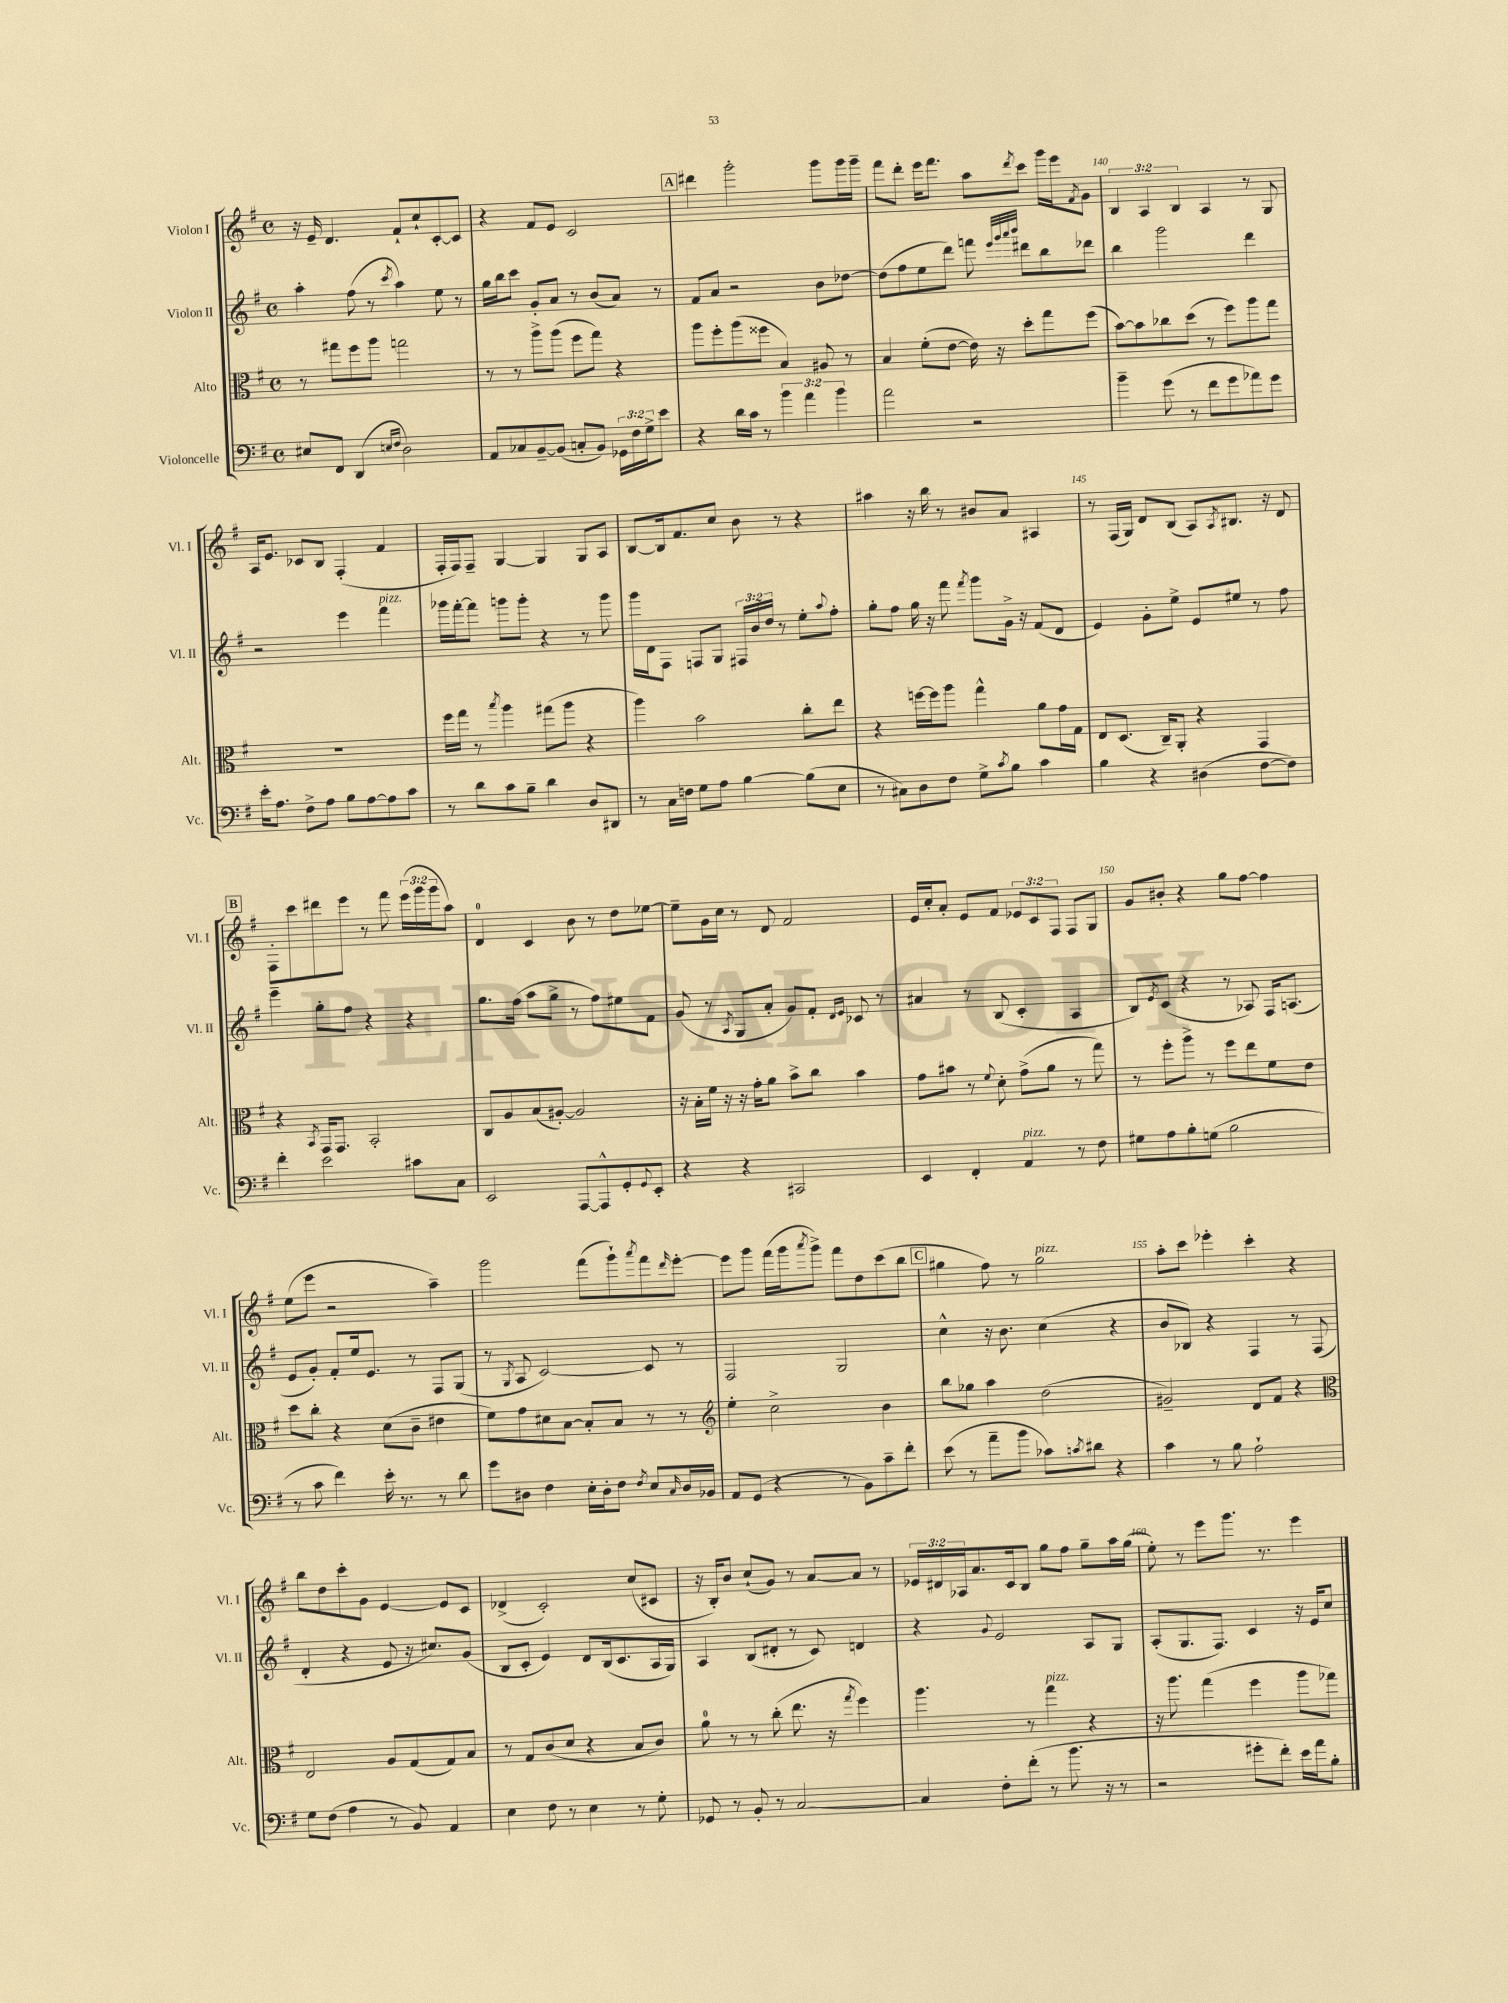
<<
\new StaffGroup <<
\new Staff = "s0" \with { instrumentName = "Violon I" shortInstrumentName = "Vl. I" } {
    \clef treble \key g \major \defaultTimeSignature \time 4/4 \override Staff.TupletNumber.text = #tuplet-number::calc-fraction-text
    r16 e'16-- d'4. fis'8-! c''8-! c'8~-. c'8 |
    r4 fis'8 e'8 c'2 |
    \mark \markup { \box "A" } dis'''4 g'''2-. g'''8 g'''16 g'''16-- |
    fis'''8 d'''8-. e'''16 fis'''8. a''8 \acciaccatura { d'''8 } c'''8 g'''16 e'''16 \acciaccatura { fis'8 } g'8 |
    \tuplet 3/2 { b4 a4 b4 } a4 r8 g8 |
    a16 e'8. ces'8 b8 fis4-.( fis'4 |
    fis16-. fis16) fis8-- g4~ g4 g8 a8 |
    b8~ b16 fis'8. c''8 b'8 r8 r4 |
    ais''4 r16 b''16 r8 bis'8 a'8 ais4 |
    r8 fis16( g16) d'8 b8( a8) \acciaccatura { a8 } bis8. r16 d'8 |
    \mark \markup { \box "B" } fis8-. c'''8 dis'''8 e'''8 r8 fis'''8 \tuplet 3/2 { e'''16( g'''16 g'''16 } a''8) |
    d'4-0 c'4 b'8 r8 d''8 ees''8~ |
    ees''8-- g'16 c''16 r8 d'8 fis'2 |
    e'16 c''16-. a'8-. e'8 fis'8 \tuplet 3/2 { ees'8 c'8 fis8 } fis8 g8 |
    g'8 bis'8-. r4 g''8 fis''8~ fis''4 |
    e''8( e'''8 r2 a''4--) |
    g'''2 fis'''8( g'''8-!) \acciaccatura { a'''8 } fis'''8 \grace { d'''16 } e'''8~-. |
    e'''8 g'''8 fis'''16( g'''16 \acciaccatura { a'''8 } g'''8->) fis'''8 d''8 c'''8( b''8 |
    \mark \markup { \box "C" } gis''4 fis''8) r8 gis''2^\markup { \italic "pizz." } |
    a''8-. c'''8 ees'''4-. c'''4-. r4 |
    b''8 d''8 c'''8-. g'8 e'4~ e'8 c'8 |
    des'4->( c'2-.) c''8( cis'8 |
    r16 b16-.) b'8 c''8-!( g'8) r8 a'8~ a'8 r8 |
    \tuplet 3/2 { ees'16 dis'16 aes16 } a'8. c'16 b8 g''8 fis''8 g''8-- a''16 g''16( |
    e''8-.) r8 e'''8 g'''8. r8. e'''4 \bar "|." |
}
\new Staff = "s1" \with { instrumentName = "Violon II" shortInstrumentName = "Vl. II" } {
    \clef treble \key g \major \defaultTimeSignature \time 4/4 \override Staff.TupletNumber.text = #tuplet-number::calc-fraction-text
    a''4-. fis''8( r8 \acciaccatura { c'''8 } a''4) e''8 r8 |
    g''16 b''16 c'''8 g'8-. a'8 r8 b'8( a'8) r8 |
    \mark \markup { \box "A" } fis'8 a'8 r2 b'8 des''8~ |
    des''8( fis''8 e''8 d'''8) f'''8 \grace { e'''32 g'''32 a'''32 b'''32 } dis'''8 b''8 des'''8 |
    b''4 g'''2 d'''4 |
    r2 e'''4 fis'''4^\markup { \italic "pizz." } |
    ges'''16 fis'''16~-. fis'''8 g'''8 g'''8-. r4 r8 g'''8 |
    g'''16 d'16 fis8 f8 g8 \tuplet 3/2 { fis16 b'16 d''16 } r8 e''8-. \appoggiatura { a''8 } fis''8-. |
    g''8-. fis''8 g''16 r16 fis'''8 \acciaccatura { fis'''8 } g'''8 g'16-> r16 fis'8( d'8 |
    e'4) g'8-. e''8-> e'8 eis''8 r8 fis''8 |
    \mark \markup { \box "B" } e'''4-- g''8-. fis''8 r4 r4 |
    g''8. fis''16( a''8 g''8-> r8 fis''8) eis''8 fis'8 |
    g'8( r8 \acciaccatura { a8 } g8 a'8-. g'8) fis'8-. \grace { d'16 e'16 } ces'8 r8 |
    ais'4 r8 b8( c'4-. a4 |
    b8) \acciaccatura { e'8 } c'8( r4 r8 aes8) fis16 a8.( |
    e'8 g'8-.) fis'8-. e''16 e'8. r8 fis8 g8( |
    r8 \acciaccatura { g8 } a8 c'2~) c'8 r8 |
    fis2 g2 |
    \mark \markup { \box "C" } c''4-^ r16 b'8. c''4( r4 |
    b'8 bes8) r4 fis4 r8 fis8( |
    d'4-. r4 e'8 r16 cis''8.) g'8( |
    b8 c'8-. e'4) d'8 b16( c'8. a16 g16) |
    a4 b8( dis'8-. r8 c'8) d'4 |
    r4 \appoggiatura { g'8 } e'2 a8 g8 |
    a8-.( g8. fis8.) c'4 r16 e'16 c''8 \bar "|." |
}
\new Staff = "s2" \with { instrumentName = "Alto" shortInstrumentName = "Alt." } {
    \clef alto \key g \major \defaultTimeSignature \time 4/4
    r8 gis''8 fis''8 a''8 g''2 |
    r8 r8 a''8-> a''8( fis''8 g''8) r4 |
    \mark \markup { \box "A" } a''8 fis''8-. a''8( fisis''8 b4) ais8 r8 |
    b4 fis'8-.( e'8~ e'16) r16 d''8-. g''8 fis''8( |
    b'8~) b'8 ces''8 d''8( r8 fis''8) a''8 g''8 |
    R1 |
    fis''16 g''16 r8 \acciaccatura { b''8 } a''4 gis''8( a''8 r4 |
    a''4) b'2 c''8-. e''8 |
    r4 f''16~ f''16 a''8 g''4-^ a'8 g'16 g16 |
    e8 d8.( c16--) a,8-. r4 g,4 |
    \mark \markup { \box "B" } r4 \acciaccatura { b,8 } g,16 g,8. b,2-. |
    c8 a8 b8( ais8~-.) ais2 |
    r16 b16-. fis'16 r16 r16 g'16-. a'8 b'8-> c''8 b'4 |
    g'8 bis'8 r8 \appoggiatura { fis'8 } d'8-. g'8->( a'8 r8 g''8) |
    r8 fis''8-. a''8-> r8 fis''8 e''8 fis'8 e'8 |
    d''8 c''8-. r4 d'8( c'8-- eis'4 |
    fis'8) g'8 dis'8 b8~ b8-. b8 r8 r8 |
    \clef treble e''4-. c''2-> b'4 |
    \mark \markup { \box "C" } b''8 ges''8 a''4 d''2( |
    gis'2--) d'8 fis'8 r4 |
    \clef alto e2 a8 g8( g8) b8 |
    r8 g8 c'8( d'8 r4 b8 c'8) |
    a'8-0 r8 r8 c''8-.( e''8. r16 \acciaccatura { g''8 } fis''4) |
    a''4. r8 g''4^\markup { \italic "pizz." } r4 |
    r16 a''8. g''4( fis''4 a''8 ges''8) \bar "|." |
}
\new Staff = "s3" \with { instrumentName = "Violoncelle" shortInstrumentName = "Vc." } {
    \clef bass \key g \major \defaultTimeSignature \time 4/4 \override Staff.TupletNumber.text = #tuplet-number::calc-fraction-text
    eis8 fis,8 d,4( \grace { e16 fis16 } d2) |
    a,8 ces8 b,8~-- b,8( c8-. b,8) \tuplet 3/2 { ges,16 fis16 g16-> } e'8 |
    \mark \markup { \box "A" } r4 d'16 c'16 r8 \tuplet 3/2 { b'4 a'4 b'4 } |
    a'2 r2 |
    b'4-- g'8( r8 fis'8 g'8 aes'8) g'8 |
    e'16-. a8. fis8-> a8 b8 a8~ a8 c'8 |
    r8 d'8 c'8 b8-- d'4 d8 dis,8 |
    r8 c16 f16 g8 a8 b4~ b8( e8 |
    r8 cis8) d8 fis8 g8-> \acciaccatura { c'8 } b8 c'4 |
    b4 r4 dis4( fis8~ fis8) |
    \mark \markup { \box "B" } fis'4-. e'2 cis'8 c8 |
    e,2 a,,8~ a,,8-^ g,8-. \appoggiatura { g,8 } e,8-. |
    r4 r4 cis,2 |
    e,4 fis,4-. a,4^\markup { \italic "pizz." } r8 fis8 |
    gis8 a8 b8-. g8( b2 |
    r8 c'8 fis'4) e'16-. r8. r8 d'8 |
    g'8 dis8 fis4 e16-. dis16-. fis8 \acciaccatura { fis8 } e8 \grace { c16 } dis16 bes,16 |
    a,8 g,8( r4 r8 b,8) c'8-- fis'8-. |
    \mark \markup { \box "C" } e'8( r8 a'8-- b'8 ces'8) \acciaccatura { c'8 } dis'8 r4 |
    c'4 r8 b8 a2-! |
    g8 fis8( a4 r8 b,8) a,4 |
    e4 fis8 r8 e4 r8 g8-. |
    ges,8 r8 b,8-. r8 c2~ |
    c4 fis8-. fis'8-.( r8 b'8. r16 r8 |
    r2 gis'8-. fis'8-.) e'16 a'16 b8-. \bar "|." |
}
>>
>>
\layout { \context { \Score currentBarNumber = #136 \override BarNumber.break-visibility = ##(#f #t #t) barNumberVisibility = #(every-nth-bar-number-visible 5) } }
